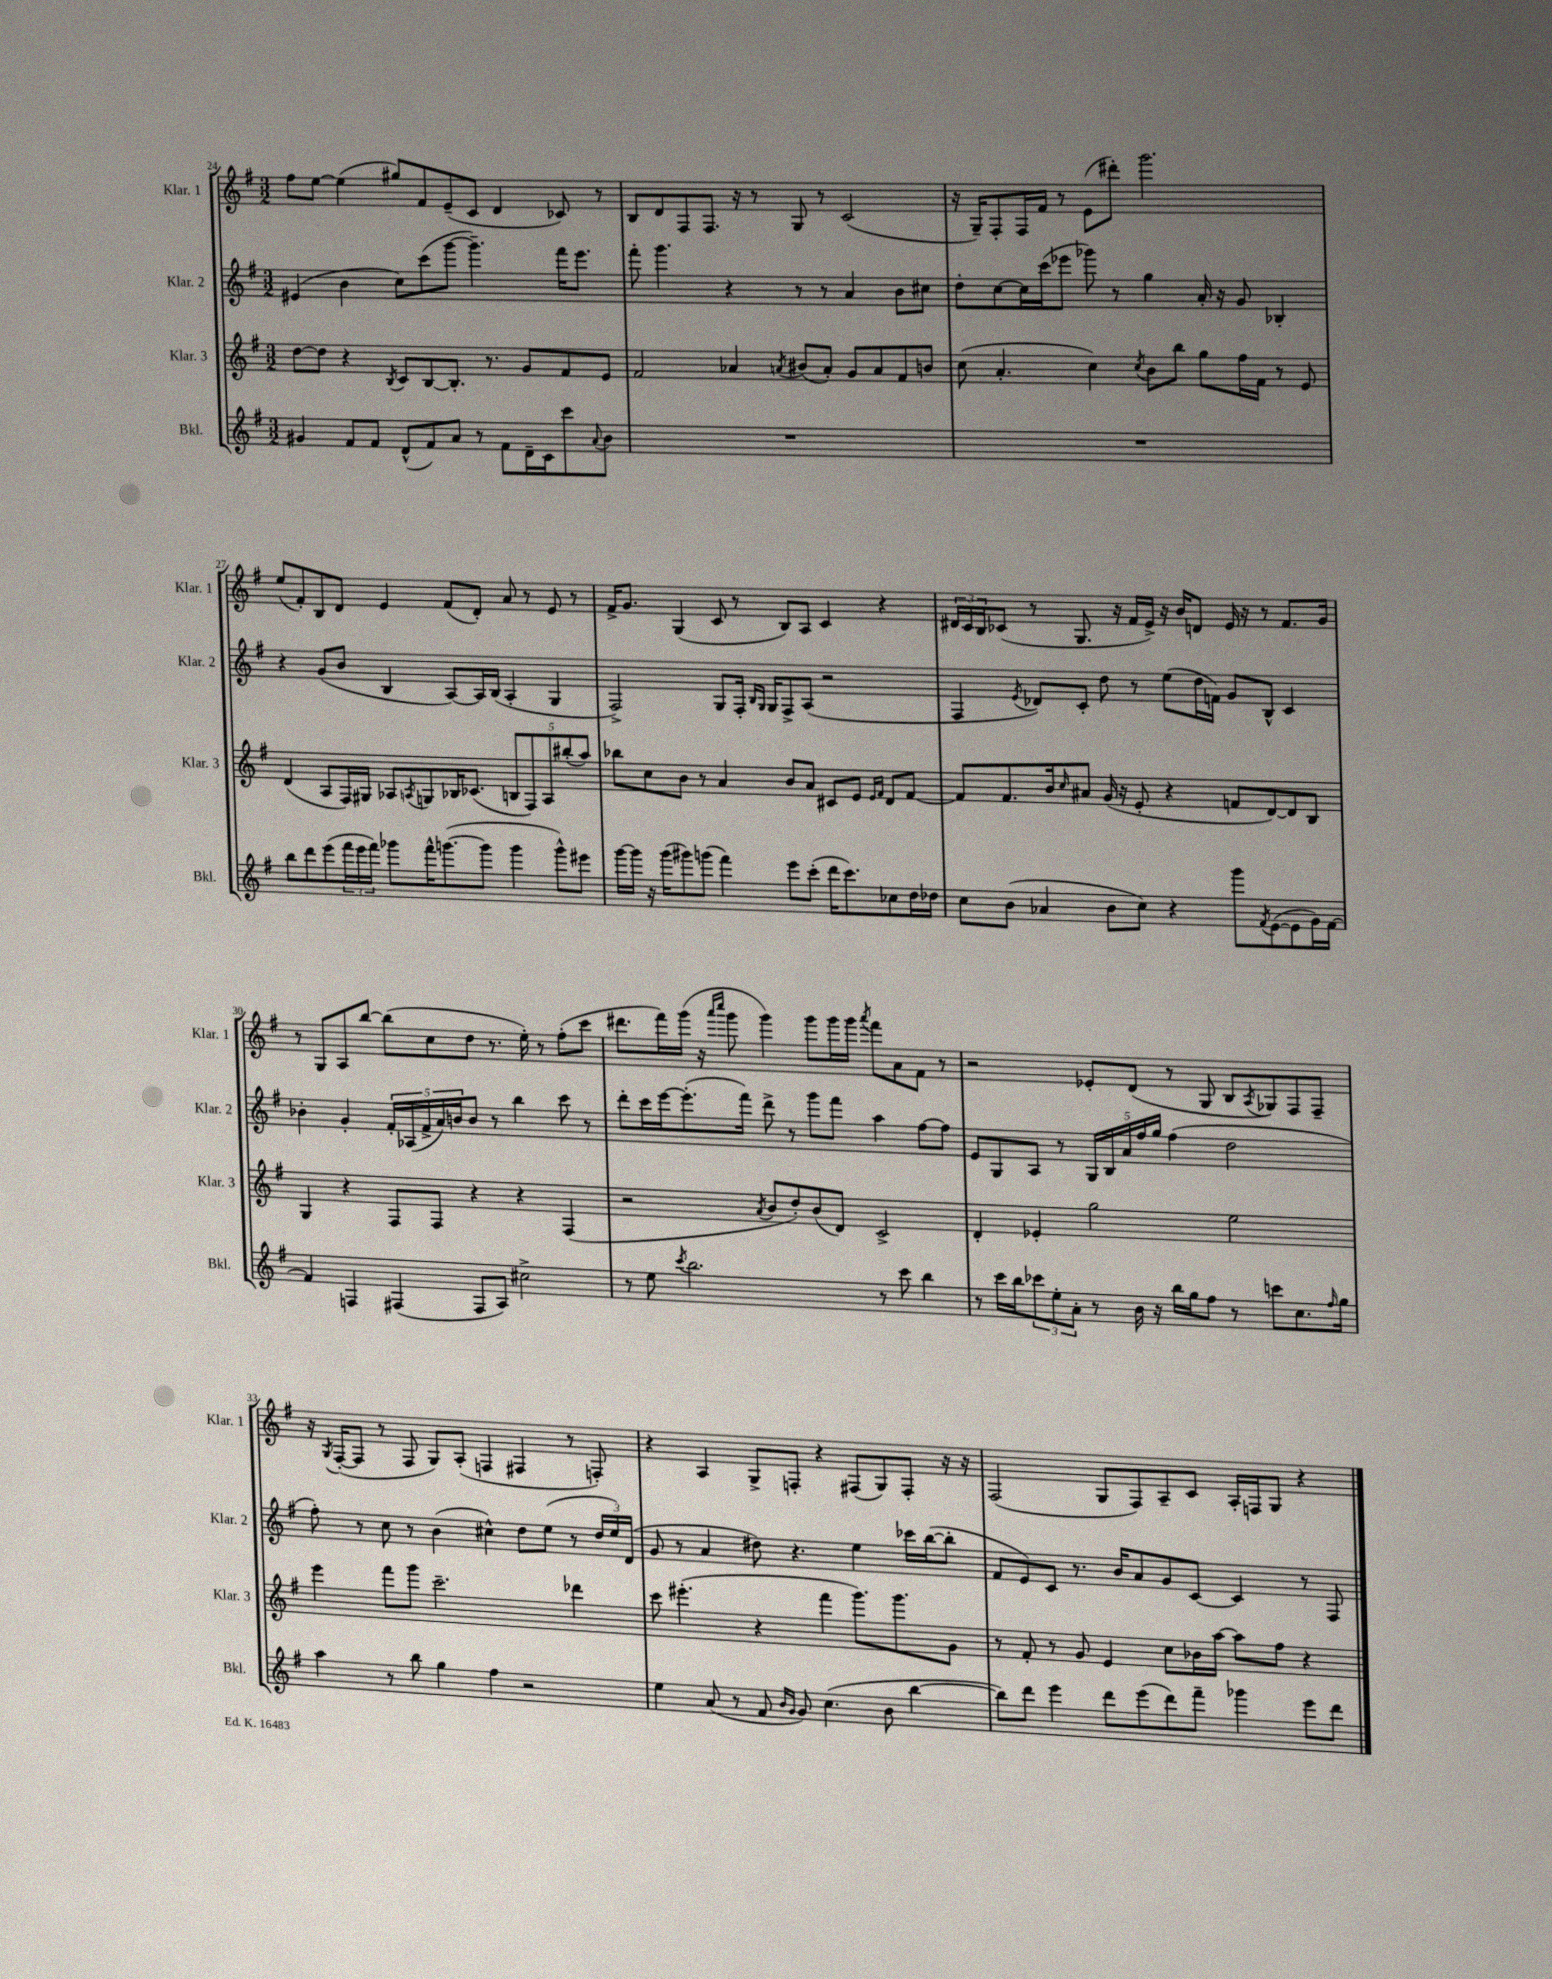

**kern	**kern	**kern	**kern
*part4	*part3	*part2	*part1
*staff4	*staff3	*staff2	*staff1
*I"Bkl.	*I"Klar. 3	*I"Klar. 2	*I"Klar. 1
*I'Bkl.	*I'Klar. 3	*I'Klar. 2	*I'Klar. 1
*clefG2	*clefG2	*clefG2	*clefG2
*k[f#]	*k[f#]	*k[f#]	*k[f#]
*M3/2	*M3/2	*M3/2	*M3/2
=24	=24	=24	=24
4g#X/	[8dd\L	(4e#X/	8ff#\L
.	8dd\J]	.	[8ee\J
8f#/L	4r	4b\	(4ee\]
8f#/J	.	.	.
.	8qB/	.	.
(8d^^/L	8c/L	8cc\L)	8gg#X/L)
8f#/)	[8B/	(8ccc\	8f#/
8a/J	8.B'/J]	[8ggg\J	(8e~/
8r	.	4.ggg~\])	8c/J
.	8.r	.	.
8f#\L	.	.	4d/
16d~\L	8g/L	.	.
16c\J	.	.	.
8ccc\	8f#/	16fff#\KL	8c-X/)
.	.	8.eee\J	.
8qqa/	.	.	.
8b\J	8e/J	.	8r
=25	=25	=25	=25
1.r	2f#/	8fff#'\	8B/L
.	.	4.ggg\	8d/
.	.	.	8F#/
.	.	.	8.F#/J
.	4a-X/	4r	.
.	.	.	16r
.	.	.	8r
.	8qan/	.	.
.	(8b#X/L	8r	8G/
.	8a'/J)	8r	8r
.	8g/L	4a/	(2c/
.	8a/	.	.
.	8f#/	8b\L	.
.	8bn/J	8cc#X\J	.
=26	=26	=26	=26
1.r	(8cc\	8dd'\L	16r
.	.	.	16G~/KL)
.	4.a'/	[8cc\	8F#'/
.	.	16cc\L]	16F#/L
.	.	(16ccc\J	16f#/JJ
.	.	8eee-X\J	8r
.	4cc\)	8ggg-X\)	(8e\L
.	.	8r	8ddd#X'\J)
.	8qcc/	.	.
.	8b\L	4gg\	2.ggg\
.	8bb\J	.	.
.	8gg\L	16a'/	.
.	.	16r	.
.	16ff#\L	8g/	.
.	16f#\JJ	.	.
.	8r	4B-X'/	.
.	8e/	.	.
!!LO:LB:g=z
=27	=27	=27	=27
8bb\L	(4d/	4r	(8ee/L
8ddd\	.	.	8f#'/)
(8eee\	8A/L	(8g/L	8B/
24fff#\L	16F#/L)	8b/J	8d/J
24eee\	.	.	.
.	16G#X/JJ	.	.
24fff#\JJ)	.	.	.
8ggg-X\L	8A-X/L	4B/	4e/
.	8qAn/	.	.
16fff#^^\K	8Gn/	.	.
([8.gggn\	.	.	.
.	16B-X/K	[8A/L)	(8f#/L
.	(8.c-X/J	.	.
8ggg\J]	.	16A/L]	8d'/J)
.	.	(16B/JJ	.
4ggg\	10Bn/L	4A'/	8a/
.	10F#/)	.	.
.	.	.	8r
.	10A/	.	.
8ggg^^\L)	.	4G/	8e/
.	(10bb#X'/	.	.
8eee#X\J	.	.	8r
.	10aa/J)	.	.
=28	=28	=28	=28
[16ggg\LL	8bb-X\L	2F#^/)	16f#^/KL
16ggg\JJ]	.	.	8.g/J
16r	8cc\	.	.
(16ggg\KL	.	.	.
8ggg#X\)	8b\J	.	(4G/
(8gggn\J	8r	.	.
4fff#\)	4a/	8G/L	8c/
.	.	16F#'/Jk	8r
.	.	16qqB/LL	.
.	.	16qqG/JJ	.
.	.	16G/KL	.
8eee\L	8b/L	8F#^/	8B/L)
(8ccc'\J	8a/J	(8A/J	8A/J
16ddd\KL	8c#X/L	2r	4c/
8.ccc\)	.	.	.
.	8e/J	.	.
.	16qqe/LL	.	.
.	16qqf#/JJ	.	.
8cc-X\	8d/L	.	4r
16dd\L	[8f#/J	.	.
16dd-X\JJ	.	.	.
=29	=29	=29	=29
8cc\L	8f#/L]	4F#/	24d#X/LL
.	.	.	24c/
.	.	.	24B/J
(8b\J	8.f#/	.	(8c-X/J
.	.	8qe/	.
4a-X/	.	8d-X/L)	8r
.	16b/k	.	.
.	16qqcc/	.	.
.	8a#X/J	8c'/J	8.G/
8b\L	(16g/	8dd\	.
.	16r	.	16r
8cc\J)	8e'/	8r	16f#/LL
.	.	.	16e^/JJ)
4r	4r	(8ee\L	16r
.	.	.	16b/KL
.	.	16dd\L	8dn/J
.	.	16fn\JJ)	.
8ggg\L	8fn/L	8g/L	16e/
.	.	.	16r
8qf#/	.	.	.
([8e\	[8d/)	8B^^/J	8r
8e\]	8d/]	4c/	8.f#/L
16g\L)	8B/J	.	.
[16f#\JJ	.	.	16g/Jk
!!LO:LB:g=z
=30	=30	=30	=30
4f#/]	4G/	4b-X'\	8r
.	.	.	8G/L
4Fn/	4r	4g'/	8A/
.	.	.	[8bb/J
(4F#X/	8F#/L	20f#'/LL	(8bb\L]
.	.	(20A-X/	.
.	.	20f#^/	.
.	8F#/J	.	8cc\
.	.	20a/)	.
.	.	20bn/J	.
8F#/L	4r	8b/J	8dd\J
8A/J)	.	8r	8.r
2cc#X^\	4r	4bb\	.
.	.	.	16ee'\)
.	.	.	8r
.	(4F#/	8ccc\	(8ff#'\L
.	.	8r	8ccc\J
=31	=31	=31	=31
8r	2r	8ddd'\L	8.ddd#X\L
8ee\	.	16ccc\L	.
.	.	[16eee\J	16fff#\L)
8qccc/	.	.	.
2.bb\	.	(8.eee'\]	(16ggg\JJ
.	.	.	16r
.	.	.	16qqaaa/LL
.	.	.	16qqcccc/JJ
.	.	.	8ggg\
.	.	16fff#\Jk)	.
.	8qa/	.	.
.	8b/L	8ddd^\	4ggg\)
.	8dd'/)	8r	.
.	(8b/	8ggg\L	8ggg\L
.	8d/J)	8fff#\J	16ggg\L
.	.	.	16ggg\JJ
.	.	.	8qaaa/
8r	2c^/	4aa\	8fff#\L
8ccc\	.	.	8a\
4bb\	.	[8ff#\L	8f#\J
.	.	8ff#\J]	8r
=32	=32	=32	=32
8r	4d'/	8e/L	2r
16ccc\LL	.	8G/	.
16bb\J	.	.	.
12ccc-X\	4e-X'/	8A/J	.
12ee'\	.	.	.
.	.	8r	.
12a'\J	.	.	.
8r	2gg\	20G/LL	8e-X'/L
.	.	20B/	.
.	.	20a/	.
16b\	.	.	(8d/J
.	.	20ff#/	.
16r	.	.	.
.	.	20gg/JJ	.
16bb\LL	.	(4ff#\	8r
16gg\J	.	.	.
8ff#\J	.	.	8G/
8r	2ee\	2dd\	8B/L
.	.	.	8qA/
8cccn\L	.	.	8G-X/)
8.cc\	.	.	8F#/
.	.	.	8F#~/J
16qqff#/	.	.	.
16gg\Jk	.	.	.
!!LO:LB:g=z
=33	=33	=33	=33
4aa\	4eee\	8ff#'\)	16r
.	.	.	8qG/
.	.	.	([16F#'/KL
.	.	8r	8F#/J]
8r	8fff#\L	8cc\	8r
8bb\	8ggg\J	8r	8F#/
4gg\	2.ccc~\	(4b\	8G/L)
.	.	.	(8A'/J
4ff#\	.	4cc#X^^\)	4Fn/
2r	.	8dd\L	4F#X/
.	.	(8ee\J	.
.	4ddd-X\	8r	8r
.	.	24dd/LL	8Fn'/)
.	.	24ee/)	.
.	.	(24d/JJ	.
=34	=34	=34	=34
4ee\	8ccc\	8g/	4r
.	(4.eee#X'\	8r	.
(8a/	.	4a/	4A/
8r	.	.	.
8f#/	4r	8dd#X\)	8G^/L
16qqb/LL	.	.	.
16qqg/JJ	.	.	.
8g/)	.	4.r	8Fn'/J
(4.cc\	4fff#\	.	4r
.	8.ggg\L)	4ee\	(8F#X/L
8b\	.	.	8G/)
.	8.ggg\	.	.
[4bb\	.	16ccc-X\LL	8F#'/J
.	.	([16bb\J	.
.	8g\J	8bb'\J]	16r
.	.	.	16r
=35	=35	=35	=35
8bb\L])	8r	8f#/L	(2F#/
8ddd\J	8f#'/	8e/)	.
4eee\	8r	8c/J	.
.	8g/	8.r	.
8ddd\L	4e/	.	8G/L
.	.	16b/KL	.
(8eee\	.	8a/	8F#/)
8ddd\)	8cc\L	8g/	8A~/
8fff#~\J	16b-X\L	[8c/J	8c/J
.	[16aa\JJ	.	.
4ggg-X\	8aa\L]	4c/]	16A'/LL
.	.	.	16Fn/J
.	8ff#\J	.	8G/J
8eee\L	4r	8r	4r
8ddd\J	.	8F#/	.
==	==	==	==
*-	*-	*-	*-
